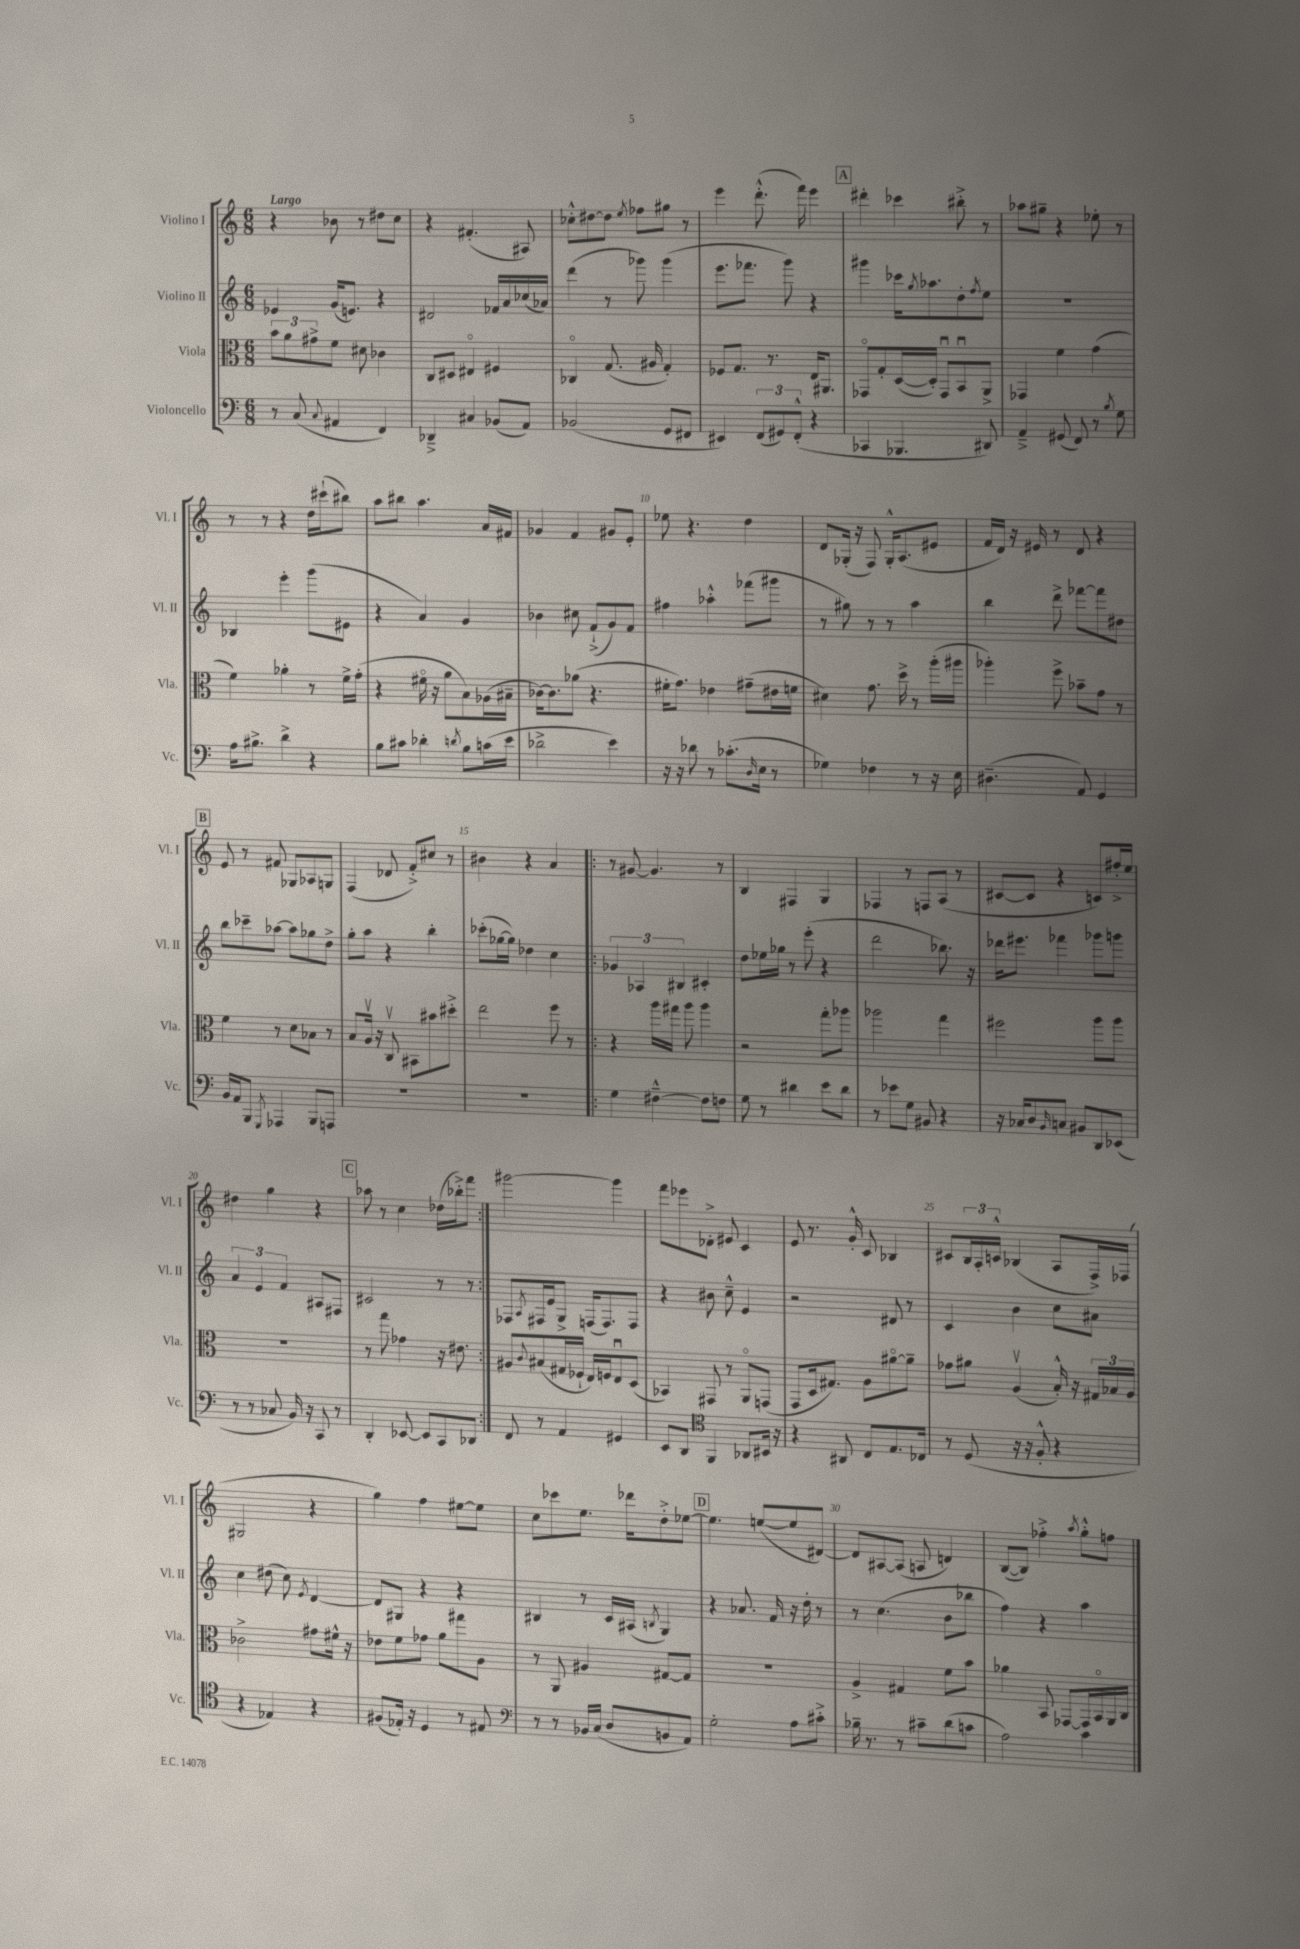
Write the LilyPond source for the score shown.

<<
\new StaffGroup <<
\new Staff = "s0" \with { instrumentName = "Violino I" shortInstrumentName = "Vl. I" } {
    \clef treble \key c \major \numericTimeSignature \time 6/8 \tempo "Largo"
    r4 bes'8 r8 dis''8 c''8 |
    r4 fis'4.-.( ais8) |
    ces''8-.-^ dis''8~ dis''8 \acciaccatura { e''8 } fes''8 gis''8 r8 |
    e'''4 d'''8.-.-^( f'''16) e'''4 |
    \mark \markup { \box "A" } dis'''4-. ces'''4 bis''8-.-> r8 |
    aes''8 gis''8-- r4 ees''8-. r8 |
    r8 r8 r4 d''16 cis'''16-!( bis''8) |
    a''8 bis''8 a''4. a'16 fis'16 |
    ges'4 f'4 gis'8 e'8-. |
    ees''8 r4. d''4 |
    d'8 ges16-.( r16 f8) ges16-.-^ a8.( eis'8 |
    f'16 d'16) r16 eis'16 r8 d'8 r4 |
    \mark \markup { \box "B" } e'8 r8 fis'8 ges8 aes8 g8 |
    f4( des'8 f'8-.->) cis''8 r8 |
    bis'4 r4 a'4 |
    \repeat volta 2 { r8 gis'8~ gis'4. r8 |
    b4 fis4 g4 |
    fes4 r8 f8 a8( r8 |
    cis'8~ cis'8 r4 c'8) fis''16-.-> e''16 |
    dis''4 g''4 r4 |
    \mark \markup { \box "C" } aes''8 r8 c''4 des''16( bes''16-.->) f'''8 | }
    gis'''2~ gis'''4 |
    f'''8 ees'''8 des'8-.-> eis'8 c'4 |
    e'8 r8. g'16-.-^ c'8 bes4 |
    cis'8 \tuplet 3/2 { b16 a16-. c'16-^ } bes4( a8 f16->) fes16( |
    gis2 r4 |
    g''4) f''4 eis''8~ eis''8 |
    c''8 ces'''8 e''8. des'''16 d''8-.-> ees''8~ |
    \mark \markup { \box "D" } ees''4. e''8~( e''8 dis'8~) |
    dis'8 ais8~ ais8( a8 d'4) |
    b8~( b8) fes''4-.-> \acciaccatura { a''8 } g''8-.-^ f''8 \bar "|." |
}
\new Staff = "s1" \with { instrumentName = "Violino II" shortInstrumentName = "Vl. II" } {
    \clef treble \key c \major \numericTimeSignature \time 6/8
    ees'4 g'16( e'8.) r4 |
    dis'2 fes'16 a'16 ces''16( aes'16) |
    d'''4( r8 ges'''8) ges'''4( |
    e'''8. fes'''8. g'''8) r4 |
    \mark \markup { \box "A" } gis'''4 ces'''16 \acciaccatura { g''8 } aes''8. d''8-. \acciaccatura { f''8 } e''8 |
    R2. |
    bes4 e'''4-. g'''8( eis'8 |
    r4 a'4) g'4 |
    bes'4 cis''8 f'8-!->( g'8) f'8 |
    fis''4 aes''4-.-^ fes'''8( gis'''8 |
    r8 gis''8) r8 r8 a''4 |
    b''4 d'''8-> fes'''8~ fes'''8 dis''8 |
    \mark \markup { \box "B" } b''8 ces'''8-- aes''8~ aes''8 ges''8 d''8-> |
    g''8-. a''8 r4 b''4-. |
    ces'''8-.( ges''16~ ges''16) des''4 c''4 |
    \repeat volta 2 { \tuplet 3/2 { ges'4 aes4 bis4 } cis'4-. |
    d''8 ees''16 ges''16 r8 e'''8-.( r4 |
    d'''2 bes''8.) r16 |
    des'''16 eis'''8. fes'''4 ges'''8 g'''8 |
    \tuplet 3/2 { a'4 e'4 f'4 } ais8 fis8 |
    \mark \markup { \box "C" } cis'2 r8 r8 | }
    fes8 \acciaccatura { a8 } fis16 e'16 g8-> f16( f8.) f8 |
    r4 bis'8 c''8---^ e'4 |
    r2 dis'8 r8 |
    c'4 b'4 c''8 ais'8 |
    c''4 dis''8( c''8) \acciaccatura { e'8 } d'4~ |
    d'8 gis8 r4 r4 |
    bis4 r8 c'16 ais16( \acciaccatura { b8 } g4) |
    \mark \markup { \box "D" } r4 aes'8. f'16 r16 d''16-. r8 |
    r8 c''4.( b'8 bes''8 |
    f''4) r4 a''4 \bar "|." |
}
\new Staff = "s2" \with { instrumentName = "Viola" shortInstrumentName = "Vla." } {
    \clef alto \key c \major \numericTimeSignature \time 6/8
    \tuplet 3/2 { b'8 a'8 gis'8-> } f'8 dis'8 ces'4 |
    c8 dis8 eis4\flageolet fis4 |
    ces4\flageolet g8.( ais16 g4-.) |
    fes8 g8. r8. e16 ais,8. |
    \mark \markup { \box "A" } ges,8\flageolet g8-. d16~( d16-.) ges,8\downbow b,8\downbow a,8-> |
    ges,4 f'4 g'4( |
    f'4) aes'4-. r8 f'16-> g'16-.( |
    r4 fis'16\flageolet r16 a'8 b8) aes16( bis16-- |
    ces'16~) ces'8. aes'8( r4. |
    fis'16-. g'8.) ees'4 gis'8--( eis'16 f'16 |
    dis'4) g'8. d''16-> r8 a''16-.( ais''16 |
    aes''4-.) f''8-> bes'8-- g'8 r8 |
    \mark \markup { \box "B" } f'4 r8 d'8 bes8 r8 |
    b8 a16\upbow r16 c8\upbow bis,8 bis'8 dis''8-.-> |
    e''2 f''8 r8 |
    \repeat volta 2 { r4 a''16 gis''16 a''8 a''4 |
    r2 g''8-. aes''8 |
    aes''2 g''4 |
    fis''2 a''8 a''8 |
    R2. |
    \mark \markup { \box "C" } r8 g''8 ges'4 r16 eis'8. | }
    ais8 \appoggiatura { c'8 } bis8( gis16 fes16-! e16) f16 e8\downbow d8( |
    bes,4) gis,8 r8 a,8\flageolet g,8( |
    g,8 d16 gis8.) a8 ais'8~\flageolet ais'8-- |
    ges'8 ais'8 a4\upbow( b16-.-^) r16 \tuplet 3/2 { gis16 bes16 a16 } |
    ces'2-> gis'8 fis'16-^ r16 |
    ees'8 f'8 ges'8 a'8 gis''8 a8 |
    r8 a,8 ais4 gis8~ gis8 |
    \mark \markup { \box "D" } R2. |
    a4-> gis4 f'8 b'8 |
    aes'4 b,8 ges,8~ ges,16 b,16\flageolet a,16 c16 \bar "|." |
}
\new Staff = "s3" \with { instrumentName = "Violoncello" shortInstrumentName = "Vc." } {
    \clef bass \key c \major \numericTimeSignature \time 6/8
    r8 c8( \appoggiatura { c8 } ais,4 f,4) |
    des,4---> cis4 bes,8( a,8) |
    bes,2( g,8 fis,8 |
    eis,4) \tuplet 3/2 { f,8( gis,8) f,8-.-^( } r4 |
    \mark \markup { \box "A" } ces,4 bes,,4. dis,8) |
    a,4---> gis,8( f,8) r8 \acciaccatura { b8 } g8 |
    a16 bis8.-> d'4-> r4 |
    b8 cis'8 des'4-. \acciaccatura { d'8 } b8 c'16( e'16 |
    des'2-> e'4) |
    r16 r16 des'8 r8 ces'8.-.( \grace { d16 } e16 r8 |
    ges4) fes4 r8 r16 e16 |
    dis4.--( a,8) g,4 |
    \mark \markup { \box "B" } b,16 a,16 b,,8 \acciaccatura { g,,8 } aes,,4 b,,8 a,,8 |
    R2. |
    R2. |
    \repeat volta 2 { g4 fis4~---^ fis8 f8 |
    g8 r8 dis'4 e'8 dis'8 |
    r8 ees'8 g8 bis,8 r4 |
    r16 ces16 d8 \grace { b,16 } c8 bis,8 d,8 ees,8( |
    r8 r8 ces8 b,16) r16 c,8 r8 |
    \mark \markup { \box "C" } d,4-. ees,8~ ees,8 c,8 des,8 | }
    f,8 r8 a,4 gis,4 |
    e,8 d,8 \clef tenor f,4 aes,8 bis,16 r16 |
    r4 ais,8 c8 e8. ces16 |
    r8 d8( r16 r16 f8-.-^ r4 |
    r4 ees4) r4 |
    fis8( ees16-.) r16 d4 r8 eis8 |
    \clef bass r8 r8 bes,16 c16( d8 b,8 a,8) |
    \mark \markup { \box "D" } g2-. a8 cis'8-.-> |
    bes16-- r8. r8 cis'8-- d'8( c'8 |
    a2) c'4 \bar "|." |
}
>>
>>
\layout { \context { \Score \override BarNumber.break-visibility = ##(#f #t #t) barNumberVisibility = #(every-nth-bar-number-visible 5) } }
